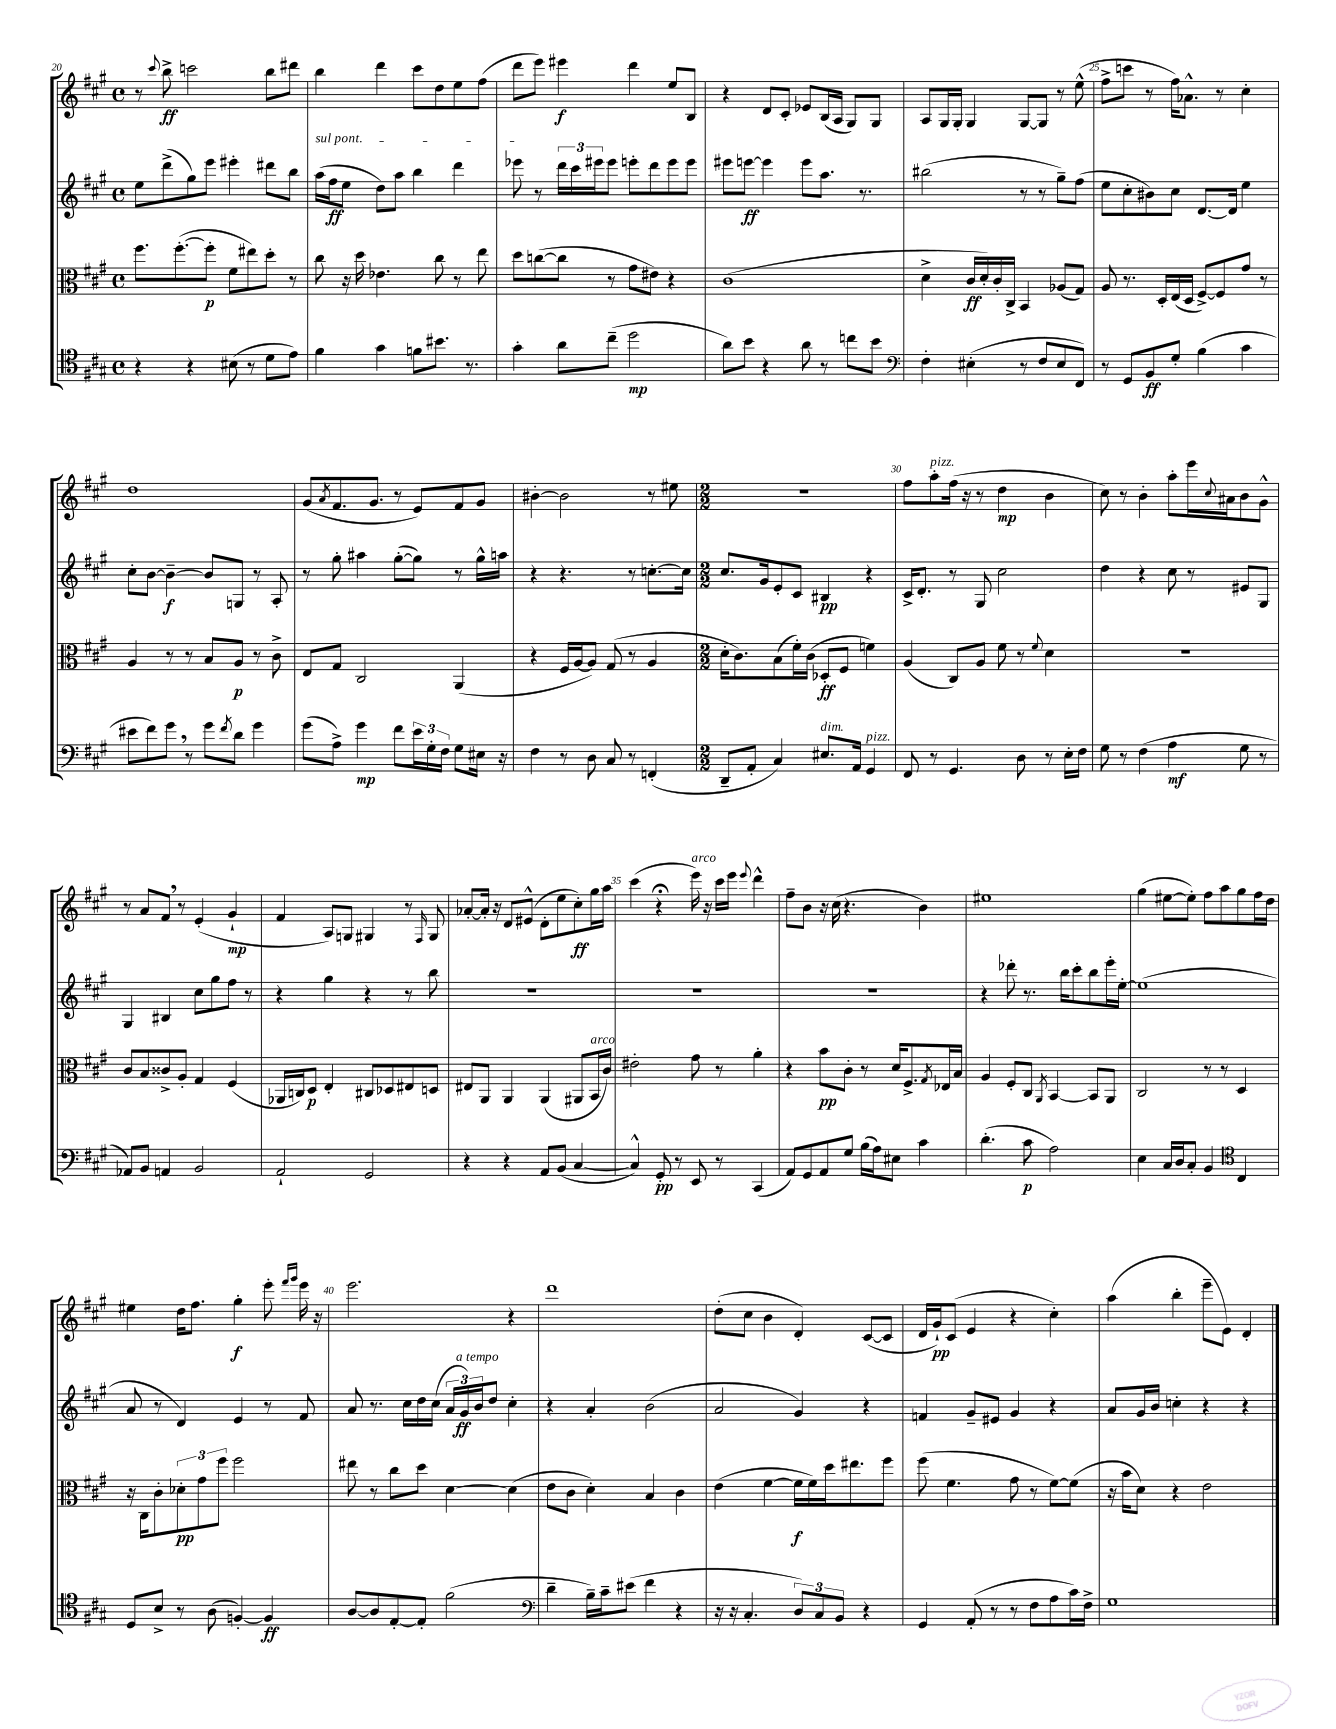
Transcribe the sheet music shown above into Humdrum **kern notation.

**kern	**dynam	**kern	**dynam	**kern	**dynam	**kern	**dynam
*part4	*part4	*part3	*part3	*part2	*part2	*part1	*part1
*staff4	*staff4	*staff3	*staff3	*staff2	*staff2	*staff1	*staff1
*clefC4	*	*clefC3	*	*clefG2	*	*clefG2	*
*k[f#c#g#]	*	*k[f#c#g#]	*	*k[f#c#g#]	*	*k[f#c#g#]	*
*M4/4	*	*M4/4	*	*M4/4	*	*M4/4	*
*met(c)	*	*met(c)	*	*met(c)	*	*met(c)	*
=20	=20	=20	=20	=20	=20	=20	=20
4r	.	8.ff#\L	.	8ee\L	.	8r	.
.	.	.	.	.	.	8qqccc#/	.
.	.	.	.	(8ddd^\	.	8bb^\	ff
.	.	([8.ff#'\	.	.	.	.	.
4r	.	.	.	8gg#\)	.	2cccn\	.
.	.	8ff#'\J]	p	8eee\J	.	.	.
(8B#X\	.	8f#\L	.	4eee#X'\	.	.	.
8r	.	8ee#X\)	.	.	.	.	.
8d\L	.	8dd'\J	.	8ddd#X\L	.	8bb\L	.
8e\J)	.	8r	.	8bb\J	.	8ddd#X\J	.
=21	=21	=21	=21	=21	=21	=21	=21
!	!	!	!	!LO:TX:a:i:t=sul pont.	!	!	!
4f#\	.	8cc#\	.	(16aa\LL	.	4bb\	.
.	.	.	.	16ff#\J	ff	.	.
.	.	16r	.	8ee\J	.	.	.
.	.	16dd\	.	.	.	.	.
4g#\	.	4.e-X\	.	8dd\L)	.	4ddd\	.
.	.	.	.	8aa\J	.	.	.
8fn\L	.	.	.	4bb\	.	8ccc#\L	.
8.b#X\J	.	8cc#\	.	.	.	8dd\	.
.	.	8r	.	4ddd\	.	8ee\	.
8.r	.	.	.	.	.	.	.
.	.	8ee\	.	.	.	(8ff#\J	.
=22	=22	=22	=22	=22	=22	=22	=22
4g#'\	.	8dd\L	.	8eee-X\	.	8ddd\L	.
.	.	([8ccn\	.	8r	.	8eee\J)	.
8a\L	.	8cc\J]	.	24ddd\LL	.	4eee#X\	f
.	.	.	.	24ccc#\	.	.	.
.	.	.	.	24eee#X\J	.	.	.
(8cc#~\J	.	8r	.	8eee#\J	.	.	.
2dd\	mp	8g#\L	.	8eeen'\L	.	4ddd\	.
.	.	8e#X\J)	.	8ddd\	.	.	.
.	.	4r	.	8eee\	.	8ee/L	.
.	.	.	.	8eee\J	.	8B/J	.
=23	=23	=23	=23	=23	=23	=23	=23
8a\L)	.	(1c#	.	8eee#X\L	.	4r	.
8b\J	.	.	.	[8eeen\J	ff	.	.
4r	.	.	.	4eee\]	.	8d/L	.
.	.	.	.	.	.	8c#'/J	.
8a\	.	.	.	8eee\L	.	8e-X/L	.
8r	.	.	.	8.aa\J	.	(16B/L	.
.	.	.	.	.	.	16A/JJ	.
8ccn\L	.	.	.	.	.	8G#/L)	.
.	.	.	.	8.r	.	.	.
8b\J	.	.	.	.	.	8G#/J	.
=24	=24	=24	=24	=24	=24	=24	=24
*clefF4	*	*	*	*	*	*	*
4F#'\	.	4d^\	.	(2bb#X\	.	8A/L	.
.	.	.	.	.	.	16G#/L	.
.	.	.	.	.	.	16G#'/JJ	.
(4E#X'\	.	16c#/LL	ff	.	.	4G#/	.
.	.	16d'/)	.	.	.	.	.
.	.	16c#'/	.	.	.	.	.
.	.	16C#^/JJ	.	.	.	.	.
8r	.	4BB/	.	8r	.	[8G#/L	.
8F#/L	.	.	.	8r	.	8G#/J]	.
8E#/	.	(8A-X/L	.	8gg#~\L)	.	8r	.
8FF#/J)	.	8G#/J)	.	(8ff#\J	.	(8ee^^\	.
=25	=25	=25	=25	=25	=25	=25	=25
8r	.	8A/	.	8ee\L	.	8ff#^\L	.
8GG#/L	.	8.r	.	8cc#'\	.	8cccn\J	.
8BB/	ff	.	.	8b#X\)	.	8r	.
.	.	16D'/LL	.	.	.	.	.
8G#'/J	.	(16E/	.	8cc#\J	.	16ff#\KL)	.
.	.	16D/JJ	.	.	.	8.a-X^^\J	.
(4B\	.	[8F#^/L)	.	[8.d/L	.	.	.
.	.	8F#/]	.	.	.	8r	.
.	.	.	.	16d/Jk]	.	.	.
4c#\	.	8g#/J	.	4ee\	.	4cc#'\	.
.	.	8r	.	.	.	.	.
!!LO:LB:g=z
=26	=26	=26	=26	=26	=26	=26	=26
8e#X\L	.	4A/	.	8cc#'\L	.	1dd	.
8f#\)	.	.	.	[8b\J	.	.	.
8g#,\J	.	8r	.	4b~\_	f	.	.
8r	.	8r	.	.	.	.	.
8g#\L	.	8B/L	.	8b/L]	.	.	.
8qf#/	.	.	.	.	.	.	.
8d\J	.	8A/J	p	8Gn/J	.	.	.
4g#\	.	8r	.	8r	.	.	.
.	.	8c#^\	.	8A'/	.	.	.
=27	=27	=27	=27	=27	=27	=27	=27
(8g#\L	.	8E/L	.	8r	.	(8g#/L	.
.	.	.	.	.	.	8qa/	.
8A^\J)	.	8G#/J	.	8gg#'\	.	8.f#/	.
4g#\	mp	2C#/	.	4aa#X\	.	.	.
.	.	.	.	.	.	8.g#/J	.
8f#\L	.	.	.	([8gg#'\L	.	8r	.
24e\L	.	.	.	8gg#\J])	.	8e/L)	.
24G#'\	.	.	.	.	.	.	.
24F#\JJ	.	.	.	.	.	.	.
8G#\L	.	(4AA/	.	8r	.	8f#/	.
16E#X\Jk	.	.	.	16gg#^^\LL	.	8g#/J	.
16r	.	.	.	16aan\JJ	.	.	.
=28	=28	=28	=28	=28	=28	=28	=28
4F#\	.	4r	.	4r	.	[4b#X'\	.
8r	.	16F#/LL	.	4.r	.	2b#\]	.
.	.	[16A/J	.	.	.	.	.
8D\	.	8A/J])	.	.	.	.	.
8C#/	.	(8G#/	.	.	.	.	.
8r	.	8r	.	8r	.	.	.
(4FFn'/	.	4A/	.	[8.ccn'\L	.	8r	.
.	.	.	.	.	.	8ee#X\	.
.	.	.	.	16cc\Jk]	.	.	.
=29	=29	=29	=29	=29	=29	=29	=29
*M2/2	*	*M2/2	*	*M2/2	*	*M2/2	*
8DD~/L	.	16d'\KL	.	8.cc#/L	.	1r	.
.	.	8.c#\)	.	.	.	.	.
8AA'/J	.	.	.	.	.	.	.
.	.	.	.	16g#/k	.	.	.
4C#/)	.	(8B\	.	8e'/	.	.	.
.	.	16f#'\L)	.	8c#/J	.	.	.
.	.	(16c#\JJ	.	.	.	.	.
!LO:TX:a:i:t=dim.	!	!	!	!	!	!	!
8.E#X/L	.	8D-X'/L	ff	4B#X/	pp	.	.
.	.	8F#/J	.	.	.	.	.
16AA/Jk	.	.	.	.	.	.	.
!LO:TX:a:i:t=pizz.	!	!	!	!	!	!	!
4GG#/	.	4fn\)	.	4r	.	.	.
=30	=30	=30	=30	=30	=30	=30	=30
8FF#/	.	(4A/	.	16c#^/KL	.	8ff#\L	.
.	.	.	.	8.d'/J	.	.	.
!	!	!	!	!	!	!LO:TX:a:i:t=pizz.	!
8r	.	.	.	.	.	8aa'\	.
4.GG#/	.	8C#/L)	.	8r	.	(16ff#\Jk	.
.	.	.	.	.	.	16r	.
.	.	8A/J	.	8G#/	.	8r	.
.	.	8f#\	.	2cc#\	.	4dd\	mp
8D\	.	8r	.	.	.	.	.
.	.	8qqf#/	.	.	.	.	.
8r	.	4d\	.	.	.	4b\	.
16E'\LL	.	.	.	.	.	.	.
16F#\JJ	.	.	.	.	.	.	.
=31	=31	=31	=31	=31	=31	=31	=31
8G#\	.	1r	.	4dd\	.	8cc#\)	.
8r	.	.	.	.	.	8r	.
(4F#\	.	.	.	4r	.	4b'\	.
4A\	mf	.	.	8cc#\	.	8aa'\L	.
.	.	.	.	8r	.	16eee\L	.
.	.	.	.	.	.	8qqcc#/	.
.	.	.	.	.	.	16a#X\J	.
8G#\	.	.	.	8e#X/L	.	8b\	.
8r	.	.	.	8G#/J	.	8g#^^\J	.
!!LO:LB:g=z
=32	=32	=32	=32	=32	=32	=32	=32
8AA-X/L)	.	8c#/L	.	4G#/	.	8r	.
8BB/J	.	8B/	.	.	.	8a/L	.
4AAn/	.	8c##X^/	.	4B#X/	.	8f#,/J	.
.	.	8A'/J	.	.	.	8r	.
2BB/	.	4G#/	.	8cc#\L	.	(4e'/	.
.	.	.	.	8gg#\	.	.	.
.	.	(4F#/	.	8ff#\J	.	4g#`/	mp
.	.	.	.	8r	.	.	.
=33	=33	=33	=33	=33	=33	=33	=33
2AA`/	.	16AA-X/LL	.	4r	.	4f#/	.
.	.	16Cn/J)	.	.	.	.	.
.	.	8D/J	p	.	.	.	.
.	.	4E'/	.	4gg#\	.	8A/L)	.
.	.	.	.	.	.	8Gn/J	.
2GG#/	.	8C#X/L	.	4r	.	4G#X/	.
.	.	8D-X/	.	.	.	.	.
.	.	8E#X/	.	8r	.	8r	.
.	.	.	.	.	.	16qqF#/	.
.	.	8Dn/J	.	8bb\	.	8G#/	.
=34	=34	=34	=34	=34	=34	=34	=34
4r	.	8E#X/L	.	1r	.	[8a-X'/L	.
.	.	8AA/J	.	.	.	16a-'/Jk]	.
.	.	.	.	.	.	16r	.
4r	.	4AA/	.	.	.	8d/L	.
.	.	.	.	.	.	(8e#X^^/J	.
8AA/L	.	(4AA/	.	.	.	8d'\L	.
(8BB/J	.	.	.	.	.	8ee\	.
[4C#/	.	8AA#X/L	.	.	.	8cc#'\)	ff
!	!	!LO:TX:a:i:t=arco	!	!	!	!	!
.	.	16BB/L	.	.	.	16gg#\L	.
.	.	16c#/JJ)	.	.	.	16aa\JJ	.
=35	=35	=35	=35	=35	=35	=35	=35
4C#^^/])	.	2e#X'\	.	1r	.	(4ccc#\	.
8GG#'/	pp	.	.	.	.	4r;<	.
8r	.	.	.	.	.	.	.
!	!	!	!	!	!	!LO:TX:a:i:t=arco	!
8EE/	.	8g#\	.	.	.	16eee\)	.
.	.	.	.	.	.	16r	.
8r	.	8r	.	.	.	16ccc#\LL	.
.	.	.	.	.	.	16eee\JJ	.
.	.	.	.	.	.	8qqeee/	.
(4CC#/	.	4a'\	.	.	.	4ddd^^\	.
=36	=36	=36	=36	=36	=36	=36	=36
8AA/L)	.	4r	.	1r	.	8ff#~\L	.
8GG#/	.	.	.	.	.	8b\J	.
8AA/	.	8b\L	pp	.	.	16r	.
.	.	.	.	.	.	(16cc#\	.
8G#/J	.	8c#'\J	.	.	.	4.r	.
(16B\LL	.	8r	.	.	.	.	.
16A\J)	.	.	.	.	.	.	.
8E#X\J	.	16d/KL	.	.	.	.	.
.	.	8.F#^/	.	.	.	.	.
4c#\	.	.	.	.	.	4b\)	.
.	.	8qG#/	.	.	.	.	.
.	.	16E-X/L	.	.	.	.	.
.	.	16B/JJ	.	.	.	.	.
=37	=37	=37	=37	=37	=37	=37	=37
(4.d'\	.	4A/	.	4r	.	1ee#X	.
.	.	8F#'/L	.	8ddd-X'\	.	.	.
8c#\	p	8C#/J	.	8.r	.	.	.
.	.	8qAA/	.	.	.	.	.
2A\)	.	[4BB/	.	.	.	.	.
.	.	.	.	16bb\KL	.	.	.
.	.	.	.	8ccc#'\	.	.	.
.	.	8BB/L]	.	8bb\	.	.	.
.	.	8AA/J	.	16eee'\L	.	.	.
.	.	.	.	[16ee'\JJ	.	.	.
=38	=38	=38	=38	=38	=38	=38	=38
4E\	.	2C#/	.	(1ee]	.	(4gg#\	.
16C#/LL	.	.	.	.	.	[8ee#X\L	.
16D/J	.	.	.	.	.	.	.
8C#'/J	.	.	.	.	.	8ee#'\J])	.
4BB/	.	8r	.	.	.	8ff#\L	.
.	.	8r	.	.	.	8aa\	.
*clefC4	*	*	*	*	*	*	*
4C#/	.	4D/	.	.	.	8gg#\	.
.	.	.	.	.	.	16ff#\L	.
.	.	.	.	.	.	16dd\JJ	.
!!LO:LB:g=z
=39	=39	=39	=39	=39	=39	=39	=39
8D/L	.	16r	.	8a/	.	4ee#X\	.
.	.	16C#\KL	.	.	.	.	.
8B^/J	.	8c#'\	.	8r	.	.	.
8r	.	12d-X'\	pp	4d/)	.	16dd\KL	.
.	.	.	.	.	.	8.ff#\J	.
.	.	12g#\	.	.	.	.	.
(8A\	.	.	.	.	.	.	.
.	.	12ff#\J	.	.	.	.	.
[4Fn'/)	.	2ff#\	.	4e/	.	4gg#'\	f
4F/]	ff	.	.	8r	.	8eee'\	.
.	.	.	.	.	.	16qqfff#/LL	.
.	.	.	.	.	.	16qqggg#/JJ	.
.	.	.	.	8f#/	.	16eee\	.
.	.	.	.	.	.	16r	.
=40	=40	=40	=40	=40	=40	=40	=40
[8A/L	.	8ee#X\	.	8a/	.	2.eee\	.
8A/]	.	8r	.	8.r	.	.	.
[8E'/	.	8cc#\L	.	.	.	.	.
.	.	.	.	16cc#\LL	.	.	.
8E'/J]	.	8dd\J	.	16dd\	.	.	.
.	.	.	.	(16cc#\JJ	.	.	.
(2f#\	.	[4d\	.	24a/LL	.	.	.
!	!	!	!	!LO:TX:a:i:t=a tempo	!	!	!
.	.	.	.	24g#/)	ff	.	.
.	.	.	.	24b/J	.	.	.
.	.	.	.	8dd/J	.	.	.
.	.	(4d\]	.	4cc#'\	.	4r	.
=41	=41	=41	=41	=41	=41	=41	=41
*clefF4	*	*	*	*	*	*	*
4d~\	.	8e\L	.	4r	.	1ddd	.
.	.	8c#\J	.	.	.	.	.
16B~\LL)	.	4d'\)	.	4a'/	.	.	.
16c#~\J	.	.	.	.	.	.	.
(8e#X\J	.	.	.	.	.	.	.
4f#\	.	4B/	.	(2b\	.	.	.
4r	.	4c#\	.	.	.	.	.
=42	=42	=42	=42	=42	=42	=42	=42
16r	.	(4e\	.	2a/	.	(8dd'\L	.
16r	.	.	.	.	.	.	.
4.C#'/	.	.	.	.	.	8cc#\J	.
.	.	[4f#\	.	.	.	4b\	.
12D/L)	.	16f#\LL]	f	4g#/)	.	4d'/)	.
.	.	16f#\)	.	.	.	.	.
12C#/	.	.	.	.	.	.	.
.	.	16dd\J	.	.	.	.	.
12BB/J	.	.	.	.	.	.	.
.	.	8.ee#X\	.	.	.	.	.
4r	.	.	.	4r	.	([8c#/L	.
.	.	8ff#\J	.	.	.	8c#/J]	.
=43	=43	=43	=43	=43	=43	=43	=43
4GG#/	.	(8ff#\	.	4fn/	.	16d/LL	.
.	.	.	.	.	.	16g#`/J)	pp
.	.	4.f#\	.	.	.	(8c#/J	.
(8AA'/	.	.	.	8g#~/L	.	4e/	.
8r	.	.	.	8e#X/J	.	.	.
8r	.	8g#\	.	4g#/	.	4r	.
8F#\L	.	8r	.	.	.	.	.
8A\	.	[8f#\L)	.	4r	.	4cc#'\)	.
16c#\L)	.	(8f#\J]	.	.	.	.	.
16F#^\JJ	.	.	.	.	.	.	.
=44	=44	=44	=44	=44	=44	=44	=44
1G#	.	16r	.	8a/L	.	(4aa\	.
.	.	16b\KL	.	.	.	.	.
.	.	8d\J)	.	16g#/L	.	.	.
.	.	.	.	16b/JJ	.	.	.
.	.	4r	.	4ccn'\	.	4bb'\	.
.	.	2e\	.	4r	.	8eee~\L	.
.	.	.	.	.	.	8e\J)	.
.	.	.	.	4r	.	4d'/	.
==	==	==	==	==	==	==	==
*-	*-	*-	*-	*-	*-	*-	*-
